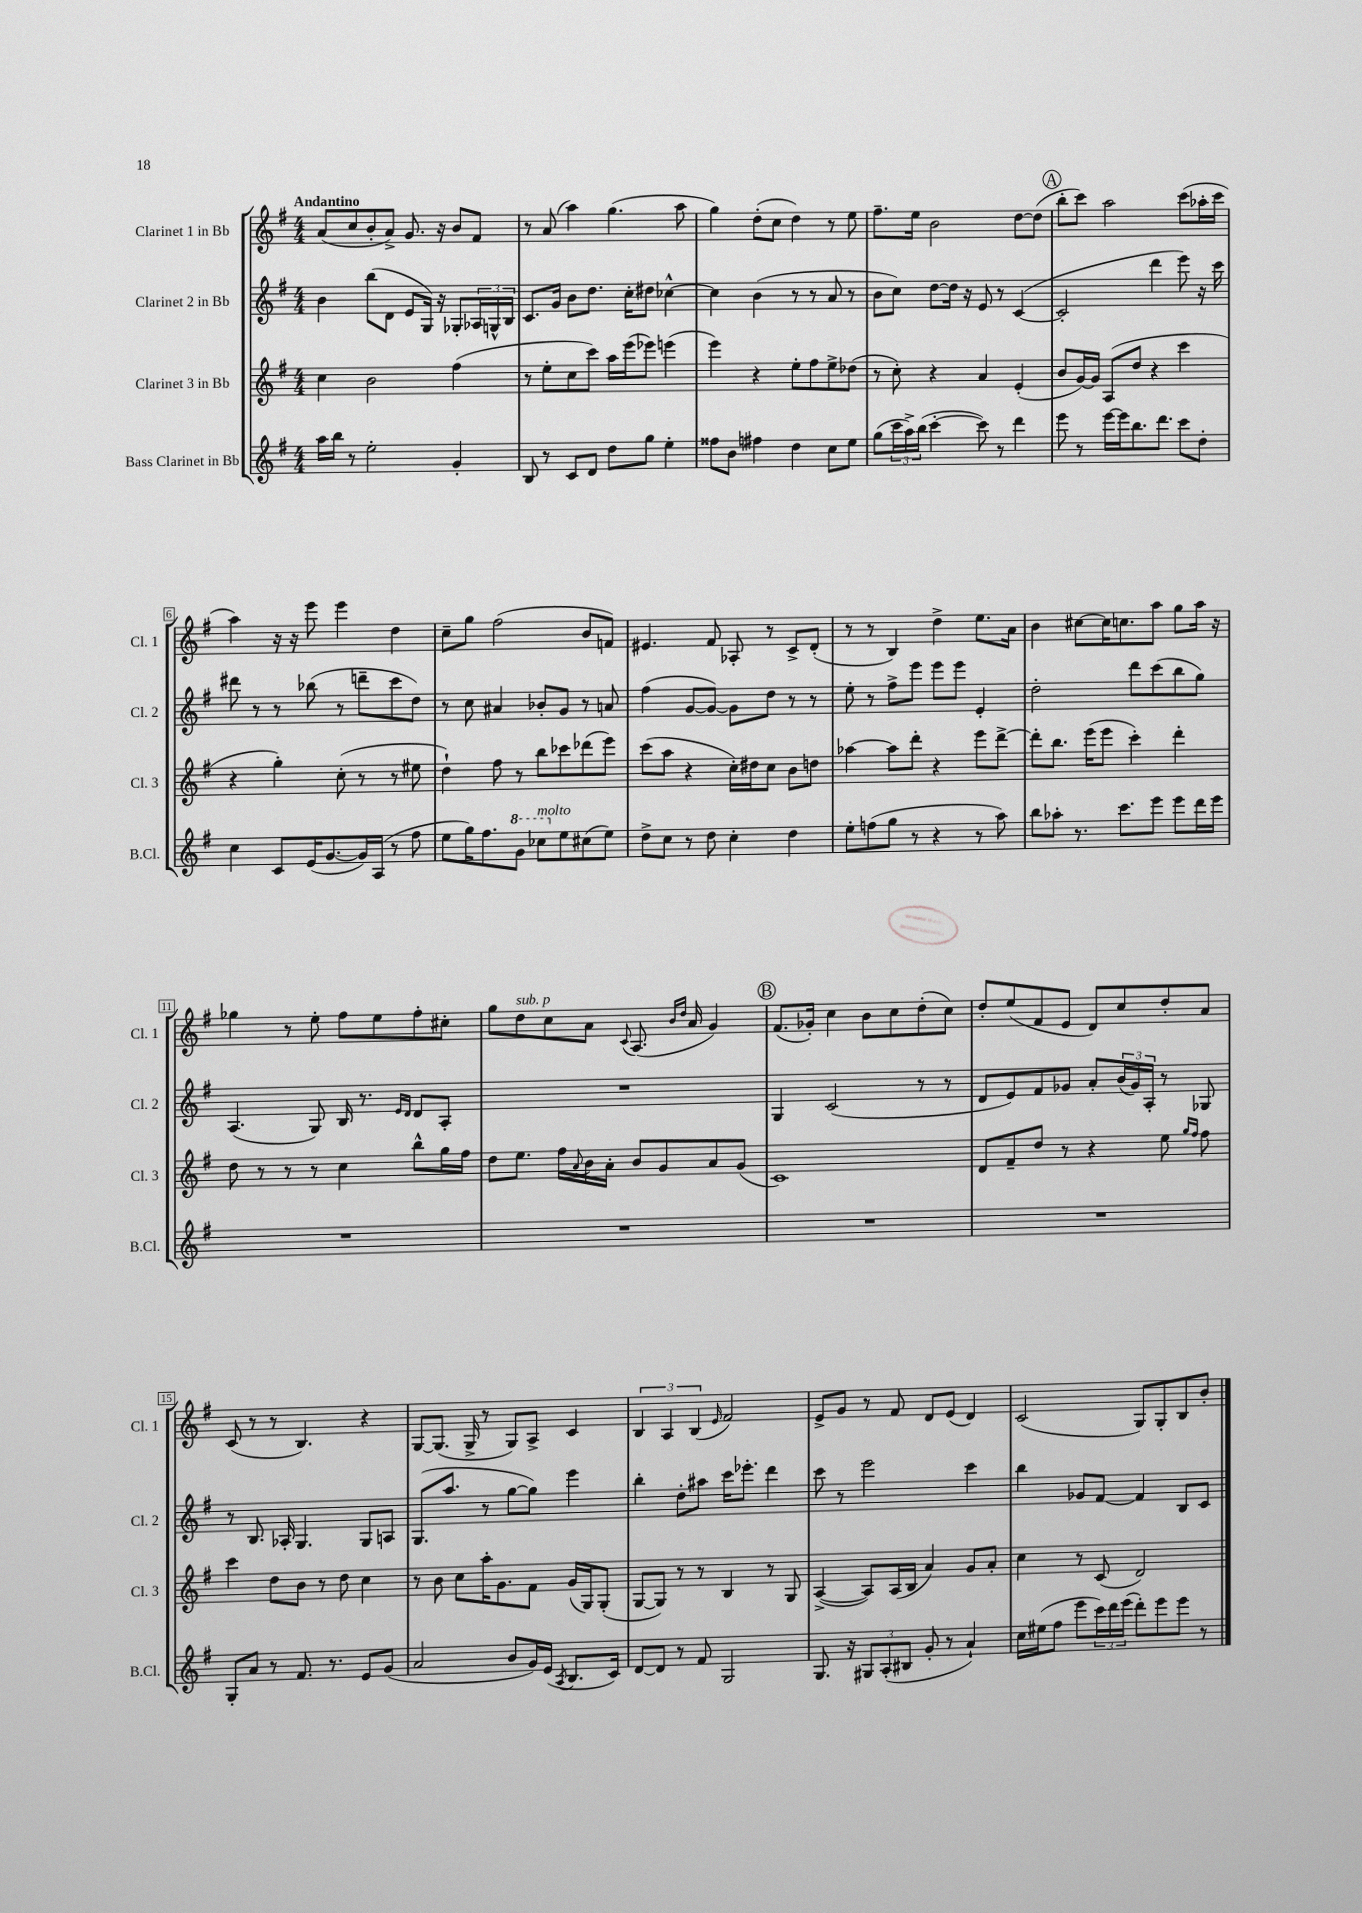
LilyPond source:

<<
\new StaffGroup <<
\new Staff = "s0" \with { instrumentName = "Clarinet 1 in Bb" shortInstrumentName = "Cl. 1" } {
    \clef treble \key g \major \numericTimeSignature \time 4/4 \tempo "Andantino"
    a'8( c''8 b'8-. a'8->) g'8. r16 b'8 fis'8 |
    r8 a'8( a''4) g''4.( a''8 |
    g''4) d''8-.( c''8 d''4) r8 e''8 |
    fis''8.-- e''16 b'2 d''8~ d''8( |
    \mark \markup { \circle "A" } b''8-. c'''8) a''2 c'''8( aes''16-. c'''16 |
    a''4) r16 r16 e'''8 e'''4 d''4 |
    c''8-- g''8 fis''2( b'8 f'8) |
    eis'4. fis'8 aes8-. r8 c'8-> d'8-.( |
    r8 r8 b4) d''4-> e''8. a'16 |
    b'4 cis''8~ cis''16 c''8. a''8 g''8 a''16 r16 |
    ges''4 r8 e''8-. fis''8 e''8 fis''8-. cis''8-. |
    g''8 d''8^\markup { \italic "sub. p" } c''8 a'8 \appoggiatura { c'8 } a8.( \grace { b'16 d''16 } a'16 g'4) |
    \mark \markup { \circle "B" } fis'8.( ges'16-.) c''4 b'8 c''8 d''8-.( c''8) |
    d''8-. e''8( fis'8 e'8 d'8) c''8 d''8-. a'8 |
    c'8( r8 r8 b4.) r4 |
    g8~ g8.( g16-> r8 g8) a8-> c'4 |
    \tuplet 3/2 { b4 a4 b4( } \grace { e'16 } fis'2) |
    e'8-> g'8 r8 fis'8 d'8 e'8( d'4) |
    c'2( g8) g8-. b8 b'8-. \bar "|." |
}
\new Staff = "s1" \with { instrumentName = "Clarinet 2 in Bb" shortInstrumentName = "Cl. 2" } {
    \clef treble \key g \major \numericTimeSignature \time 4/4
    b'4 b''8( d'8 e'8 g16) r16 ges8-. \tuplet 3/2 { aes16 g16-^ b16 } |
    c'8. g'16 b'8 d''8. c''16-. dis''8 ces''4~-^ |
    ces''4 b'4( r8 r8 a'8 r8 |
    b'8 c''8) d''8~ d''16 r16 e'8 r8 c'4~( |
    \mark \markup { \circle "A" } c'2-. d'''4 e'''8) r16 c'''16 |
    dis'''8 r8 r8 bes''8( r8 d'''8-- c'''8 d''8) |
    r8 c''8 ais'4 bes'8-. g'8 r8 a'8 |
    fis''4( g'8~ g'8~) g'8 d''8 r8 r8 |
    e''8-. r8 fis''8-> e'''8 e'''8 e'''8 e'4-. |
    d''2-. d'''8 c'''8( b''8 g''8) |
    a4.( g8) b16 r8. \grace { e'16 d'16 } d'8 a8-. |
    R1 |
    \mark \markup { \circle "B" } g4 c'2( r8 r8 |
    d'8 e'8) fis'8 ges'8 a'8-. \tuplet 3/2 { b'16( ges'16) a16-. } r8 ges8 |
    r8 b8. aes16-. g4. g8 a8 |
    g8.( a''8. r8 g''8~ g''8) e'''4 |
    b''4-. d''8-. ais''8 c'''16 ees'''8.-. d'''4 |
    c'''8 r8 e'''2 c'''4 |
    b''4 ges'8 fis'8~ fis'4 b8 c'8 \bar "|." |
}
\new Staff = "s2" \with { instrumentName = "Clarinet 3 in Bb" shortInstrumentName = "Cl. 3" } {
    \clef treble \key g \major \numericTimeSignature \time 4/4
    c''4 b'2 fis''4( |
    r8 e''8-. c''8 c'''8) a''16 e'''16( ees'''8) e'''4( |
    e'''4) r4 e''8-. fis''8 e''8-> des''8( |
    r8 c''8-.) r4 a'4 e'4-.( |
    \mark \markup { \circle "A" } b'8 g'16~) g'16 a8( d''8 r4 c'''4 |
    r4 g''4-.) c''8-.( r8 r8 eis''8 |
    d''4-!) fis''8 r8 b''8 ces'''8 des'''8( e'''8) |
    c'''8( a''8 r4 c''16-.) dis''16 c''8 b'8 d''8 |
    aes''4~ aes''8 d'''8-. r4 e'''8 d'''8~-> |
    d'''8-. b''8. e'''16( e'''8 c'''4-.) d'''4-. |
    d''8 r8 r8 r8 c''4 b''8-^ g''16 fis''16 |
    d''8 e''8. fis''16 \appoggiatura { a'8 } b'16 a'16-. b'8 g'8 a'8 g'8( |
    \mark \markup { \circle "B" } c'1) |
    d'8 fis'8-- d''8 r8 r4 e''8 \grace { g''16 fis''16 } fis''8 |
    c'''4 d''8 b'8 r8 d''8 c''4 |
    r8 b'8 c''8 a''16-. g'8. fis'8 g'16( g16) g8-.( |
    g8~ g8) r8 r8 b4 r8 g8 |
    a4~->( a8) a16( b16 a'4) g'8 a'8-. |
    c''4 r8 c'8( d'2) \bar "|." |
}
\new Staff = "s3" \with { instrumentName = "Bass Clarinet in Bb" shortInstrumentName = "B.Cl." } {
    \clef treble \key g \major \numericTimeSignature \time 4/4
    a''16 b''16 r8 e''2-. g'4-. |
    b8 r8 c'8 d'8 d''8 g''8 e''4-. |
    fisis''8 b'8 fis''4 d''4 c''8 e''8 |
    g''8( \tuplet 3/2 { c'''16 a''16->) b''16( } c'''4~-. c'''8) r8 d'''4 |
    \mark \markup { \circle "A" } e'''8 r8 e'''16~ e'''16 b''8. d'''8. c'''8 d''8-. |
    c''4 c'8 e'16( g'8.~ g'16) a16( r8 fis''8 |
    e''8 g''16) fis''8. \ottava #1 g''8 ces'''8^\markup { \italic "molto" } \ottava #0 e''8 cis''8( e''8) |
    d''8-> c''8 r8 d''8 c''4-. d''4 |
    e''8-. f''8( g''8 r8 r4 r8 a''8) |
    b''8 aes''8-. r8. c'''8. e'''8 e'''8 d'''16 e'''16 |
    R1 |
    R1 |
    \mark \markup { \circle "B" } R1 |
    R1 |
    g8-. a'8 r8 fis'8. r8. e'8 g'8( |
    a'2 b'8 g'16) e'16( \acciaccatura { a8 } b8. c'16) |
    d'8~ d'8 r8 fis'8 g2 |
    g8. r16 \tuplet 3/2 { gis8 a8-.( bis8 } g'8-. r8 a'4-!) |
    c''16 eis''16( fis''8 e'''8 \tuplet 3/2 { c'''16) d'''16 e'''16( } d'''8-.) e'''8 e'''8 r8 \bar "|." |
}
>>
>>
\layout { \context { \Score \override BarNumber.stencil = #(make-stencil-boxer 0.1 0.3 ly:text-interface::print) } }
